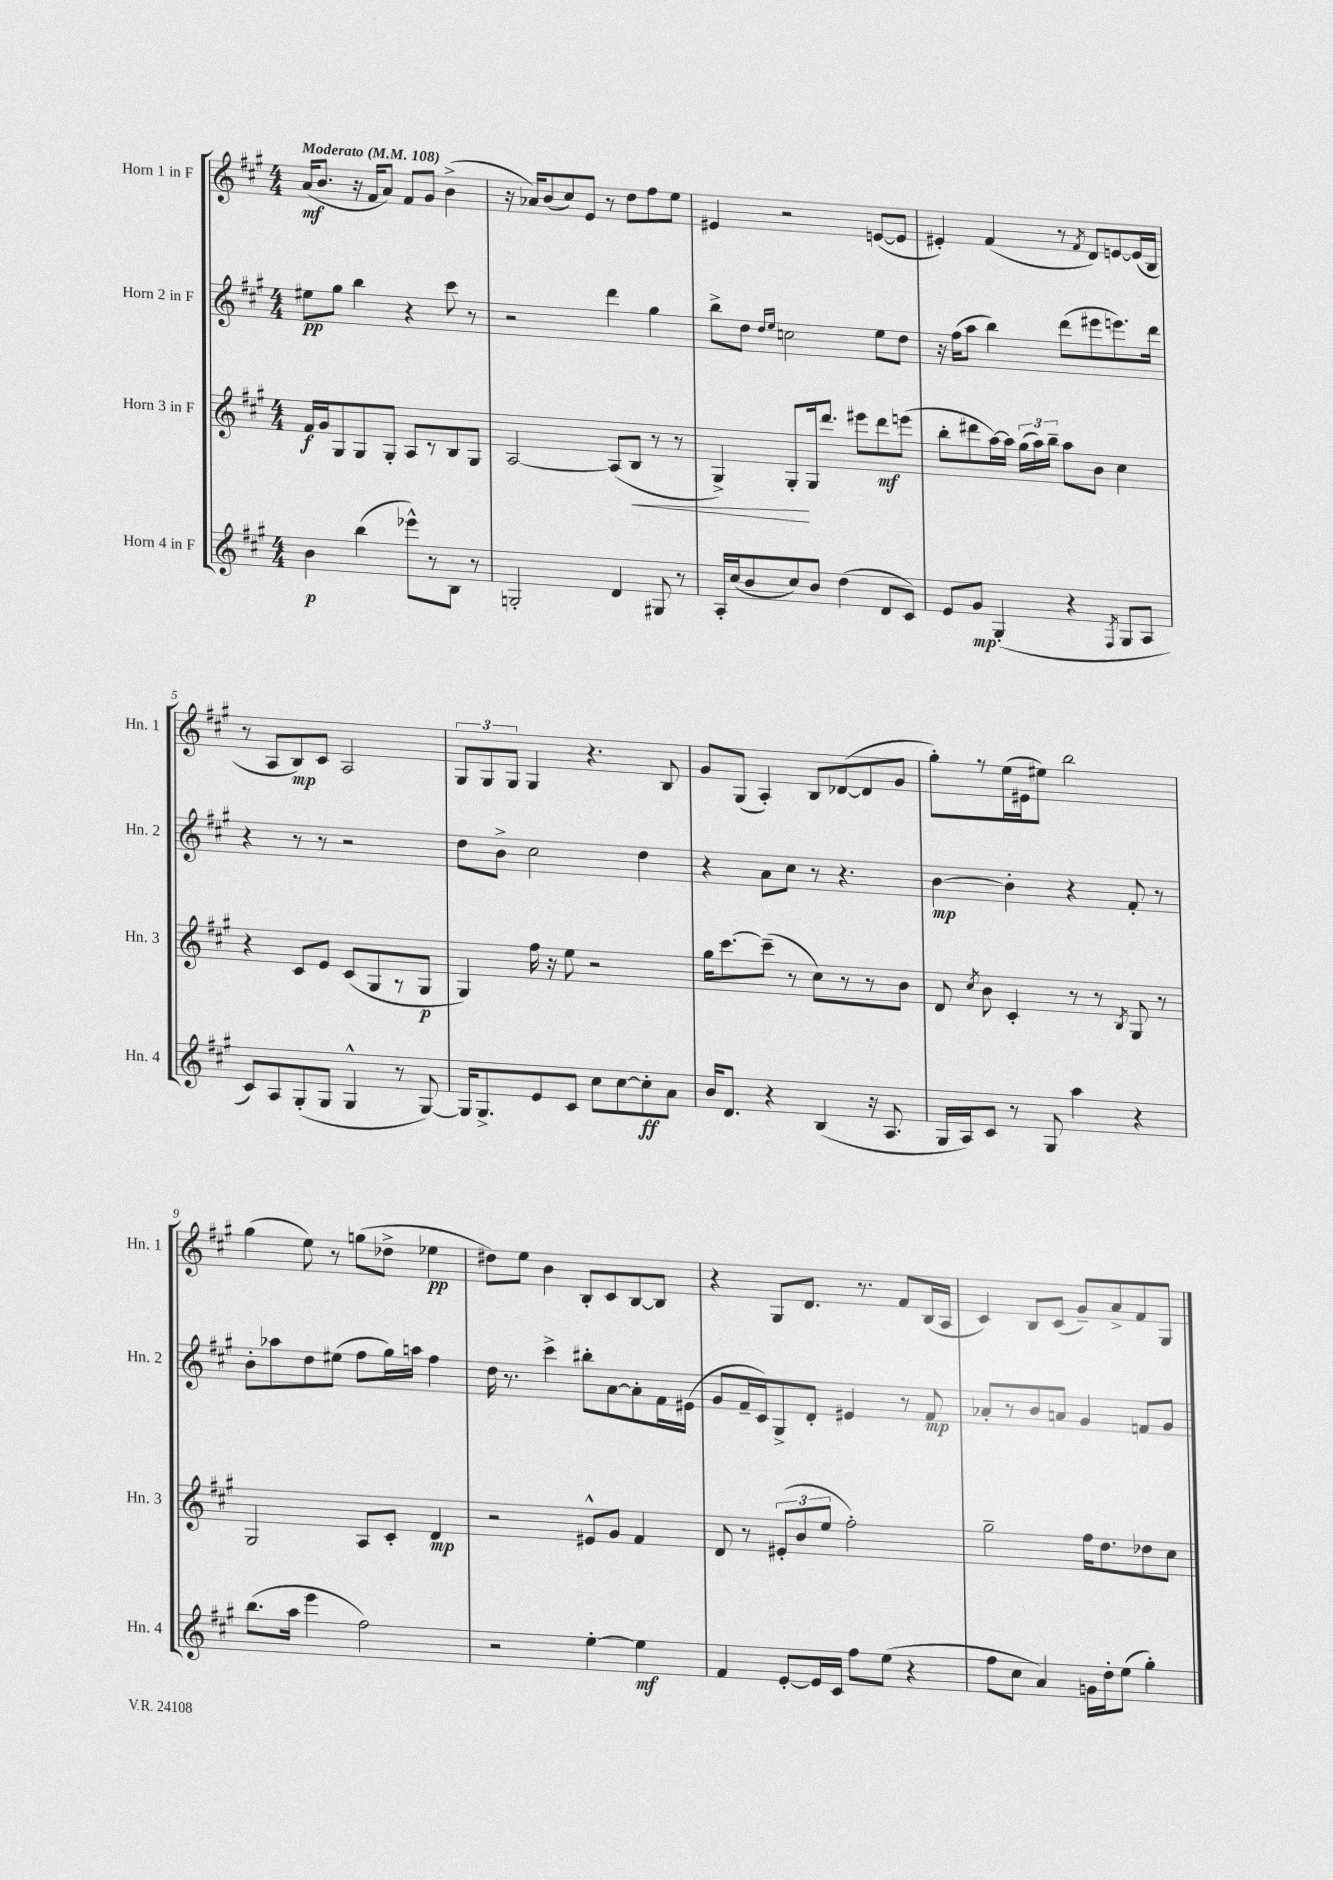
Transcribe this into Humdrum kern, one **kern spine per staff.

**kern	**kern	**kern	**kern
*staff4	*staff3	*staff2	*staff1
*clefG2	*clefG2	*clefG2	*clefG2
*k[f#c#g#]	*k[f#c#g#]	*k[f#c#g#]	*k[f#c#g#]
*M4/4	*M4/4	*M4/4	*M4/4
*MM108	*MM108	*MM108	*MM108
4b	16f#	8ee#	(16a
.	16g#	.	8.b
.	8G#	8gg#	.
(4bb	8G#	4bb	16r
.	.	.	16f#
.	8G#'	.	8a)
8eee-^^)	8A	4r	8f#
8r	8r	.	8g#
8B	8B	8ccc#	(4b^
8r	8G#	8r	.
=	=	=	=
2G'	[2A	2r	16r
.	.	.	16a-)
.	.	.	(8b
.	.	.	8cc#)
.	.	.	8e
4d	(8A]	4ddd	8r
.	8B	.	8dd
8G#	8r	4gg#	8ff#
8r	8r	.	8ee
=	=	=	=
16A'	4G#^)	8bb^	4e#
(16cc#	.	.	.
8b	.	8dd	.
.	.	16qqdd	.
.	.	16qqee	.
8cc#)	8G#'	2cc	2r
8b	16G#	.	.
.	8.ddd	.	.
(4dd	.	.	.
.	8eee#	.	.
8d	8ddd	8ee	([8e
8c#)	(8eee	8dd	8e]
=	=	=	=
8e	8bb'	16r	4e#')
.	.	(16ff#	.
8g#	8ddd#	8aa	.
(4G#'	[16aa)	4bb)	(4f#
.	16aa]	.	.
.	(24gg#	.	.
.	24aa)	.	.
.	24bb~	.	.
4r	8aa	(8ddd	8r
.	.	.	8qf#
.	8b	8eee#	8d)
8qF#	.	.	.
8G#	4cc#	8.eee)	[8e
8A	.	.	(16e]
.	.	16ddd	16B
=	=	=	=
8c#)	4r	4r	8r
8A	.	.	8A
(8G#'	8c#	8r	8B)
8G#	8e	8r	8c#
4G#^^	(8c#	2r	2A
.	8G#	.	.
8r	8r	.	.
[8G#)	8G#	.	.
=	=	=	=
16G#]	4G#)	8dd	12G#
8.G#^	.	.	.
.	.	.	12G#
.	.	8b^	.
.	.	.	12G#
8e	16ff#	2cc#	4G#
.	16r	.	.
8c#	8ee	.	.
8cc#	2r	.	4.r
[8cc#	.	.	.
8cc#']	.	4dd	.
8a	.	.	8B
=	=	=	=
16b	16gg#	4r	8g#
8.d	[8.ccc#	.	.
.	.	.	(8G#
4r	(8ccc#~]	8a	4A')
.	8r	8cc#	.
(4B	8cc#)	8r	8B
.	8r	4.r	([8d-
16r	8r	.	8d-]
8.A	.	.	.
.	8b	.	8g#
=	=	=	=
16G#	8d	[4b	8gg#')
16A)	.	.	.
.	8qcc#	.	.
8c#	8b	.	8r
8r	4c#'	4b']	(16ee
.	.	.	16e#
8G#	.	.	8ee#)
4aa	8r	4r	2bb
.	8r	.	.
.	8qB	.	.
4r	8G#	8f#'	.
.	8r	8r	.
=	=	=	=
(8.bb	2G#	8b'	(4gg#
.	.	8aa-	.
16aa	.	.	.
4eee	.	8dd	8ee)
.	.	(8ee#	8r
2ff#)	8A	8ff#	(8gg
.	8c#'	16gg#)	8dd-^
.	.	16aa	.
.	4d	4ff#	4ee-
=	=	=	=
2r	2r	16dd	8dd#)
.	.	8.r	.
.	.	.	8ee
.	.	4ccc#^	4b
[4ee'	8e#^^	8bb#'	8B'
.	8g#	[8a	8c#
4ee]	4f#	8a']	[8B
.	.	16f#	8B]
.	.	(16e#	.
=	=	=	=
4f#	8d	8g#	4r
.	8r	16f#~	.
.	.	16c#)	.
[8e'	(12e#'	8G#^	8G#
.	12b	.	.
16e]	.	8d'	8.d
.	12ee	.	.
16c#	.	.	.
8ff#	2ff#')	4e#	.
.	.	.	8.r
(8ee	.	.	.
4r	.	8r	8f#
.	.	8f#	(16B
.	.	.	16A
=	=	=	=
8ff#	2gg#~	8a-'	4c#)
8cc#	.	8r	.
4a)	.	8b	8B
.	.	8a	(8c#
16g	16ff#	4g#	8g#~)
16dd'	8.dd	.	.
(8ee	.	.	8a^
4gg#')	8dd-	8f	8f#
.	8cc#	8g#	8G#
==	==	==	==
*-	*-	*-	*-
